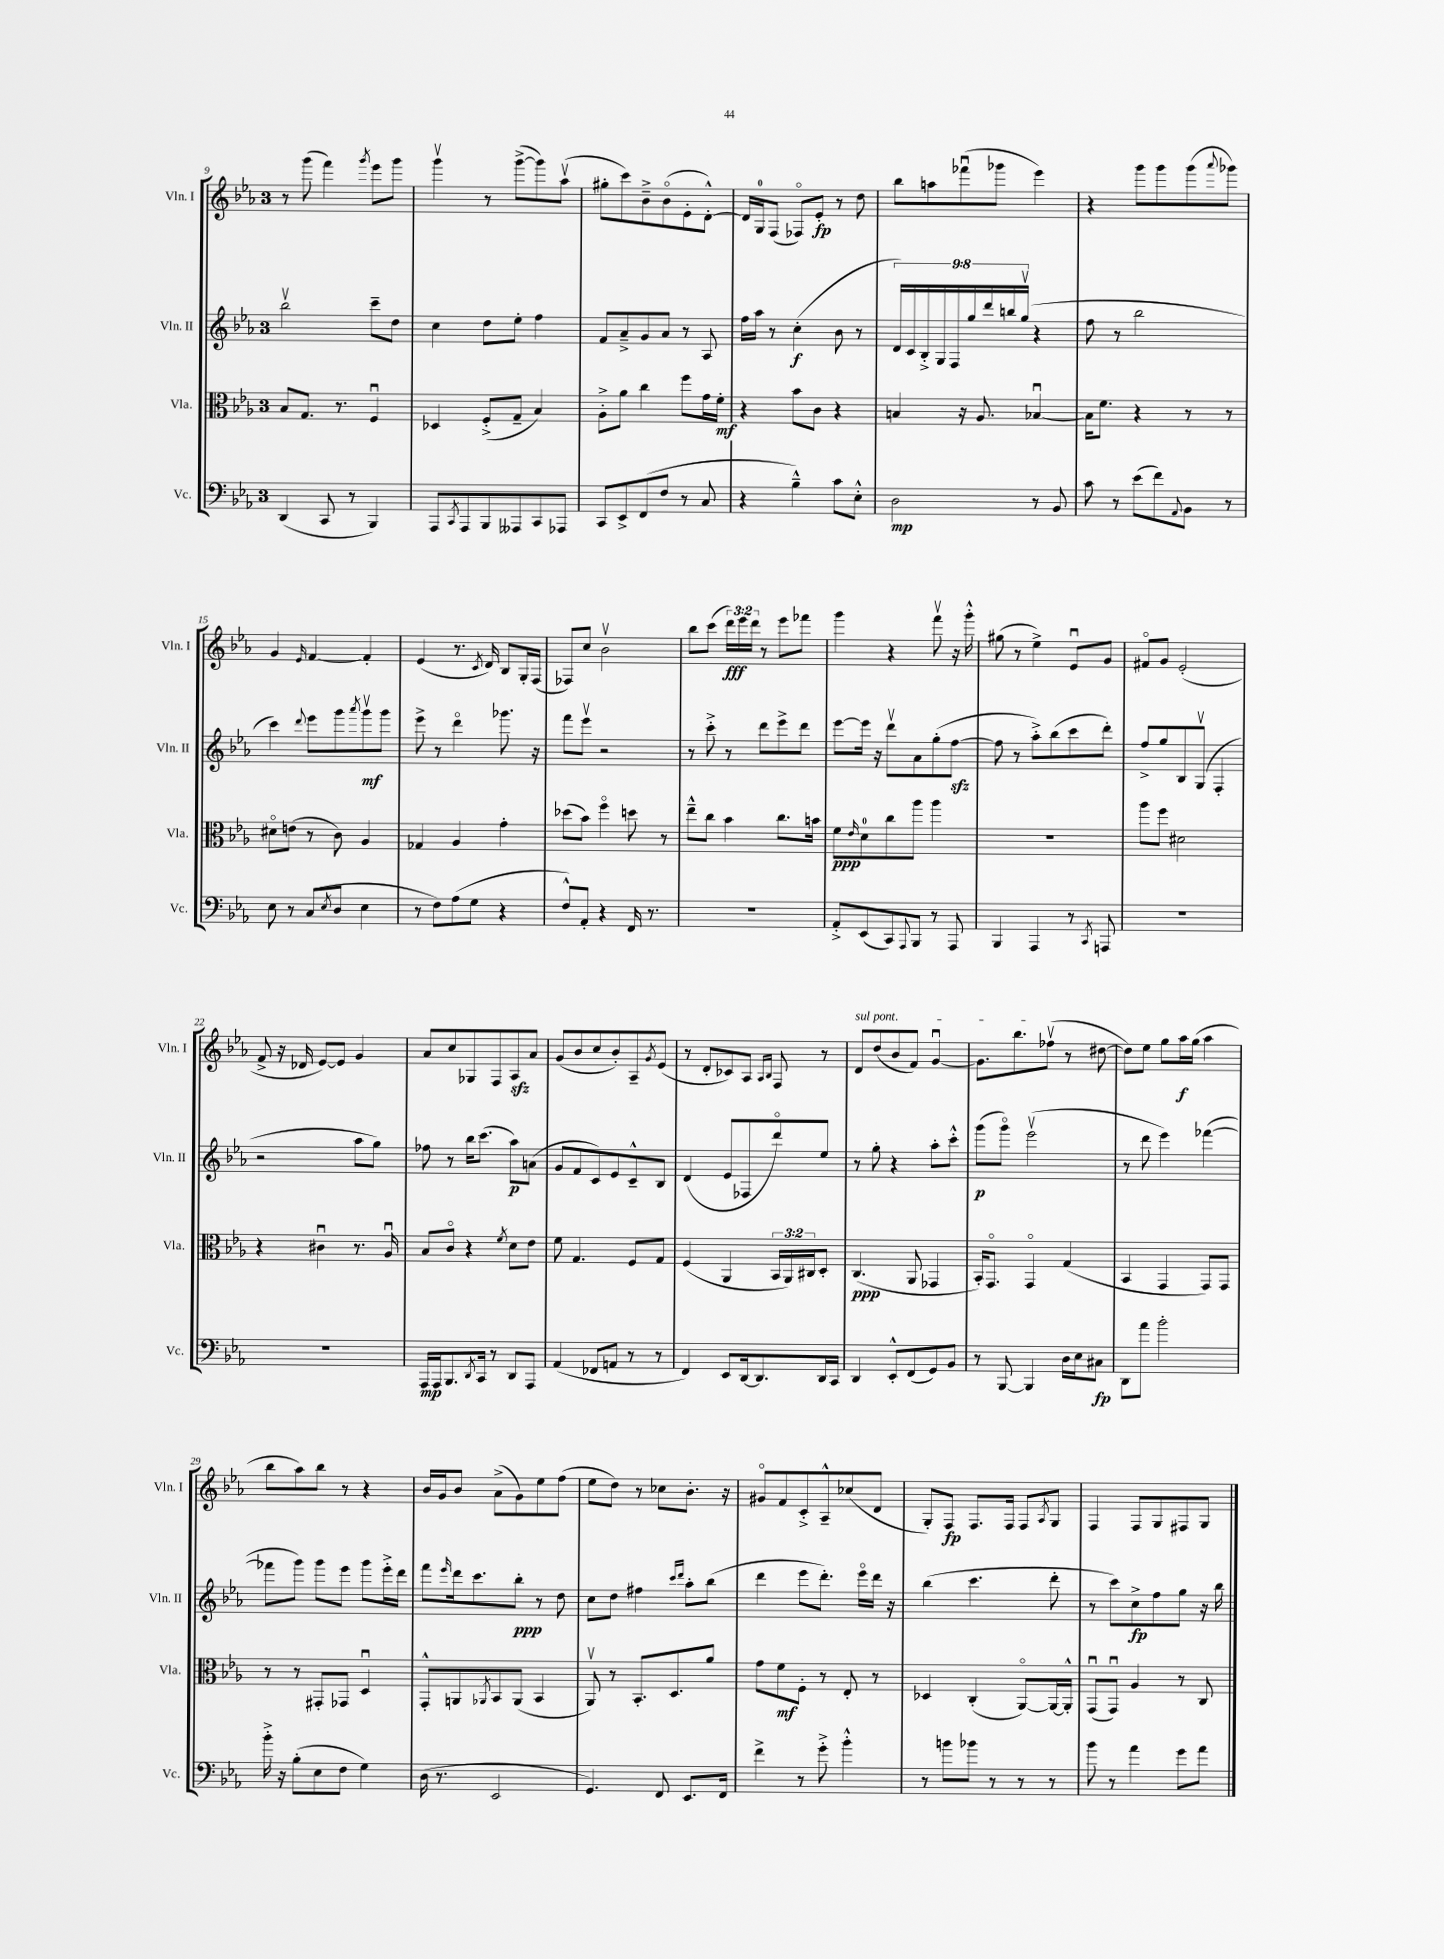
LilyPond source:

<<
\new StaffGroup <<
\new Staff = "s0" \with { instrumentName = "Vln. I" shortInstrumentName = "Vln. I" } {
    \clef treble \key ees \major \once \override Staff.TimeSignature.style = #'single-digit \time 3/4 \override Staff.TupletNumber.text = #tuplet-number::calc-fraction-text
    r8 g'''8( f'''4) \acciaccatura { g'''8 } ees'''8 g'''8 |
    g'''4\upbow r8 g'''8~->( g'''8) aes''8\upbow( |
    gis''8-. c'''8) bes'8---> bes'8\flageolet( ees'8-. d'8~-.-^) |
    d'16 g16-0 f8( fes8\flageolet) ees'8-.\fp r8 d''8 |
    bes''8 a''8 fes'''8\downbow( ges'''8 ees'''4) |
    r4 g'''8 g'''8 g'''8( \appoggiatura { aes'''8 } ges'''8) |
    g'4 \grace { ees'16 } f'4~ f'4-. |
    ees'4( r8. \acciaccatura { c'8 } d'16) bes8 g16-. f16( |
    fes8) c''8 bes'2\upbow |
    bes''8 c'''8( \tuplet 3/2 { d'''16\fff) ees'''16 d'''16 } r8 ees'''8 fes'''8 |
    g'''4 r4 f'''8\upbow r16 g'''16-.-^ |
    gis''8( r8 ees''4->) ees'8\downbow g'8 |
    fis'8\flageolet g'8 ees'2-.( |
    f'8-> r16 des'16 ees'8~) ees'8 g'4 |
    aes'8 c''8 ges8 f8 aes8\sfz aes'8 |
    g'8( bes'8 c''8 bes'8-.) aes8-- \acciaccatura { g'8 } ees'8( |
    r8 d'8-. ces'8) aes8 \grace { aes16 bes16 } f8 r8 |
    \once \override TextSpanner.bound-details.left.text = \markup { \italic "sul pont." } d'8\startTextSpan d''8( bes'8 f'8) g'4~\downbow |
    g'8. bes''8. fes''8\upbow\stopTextSpan( r8 dis''8~ |
    dis''8) ees''8 g''8 aes''16\f g''16( aes''4 |
    bes''8 aes''8) bes''8 r8 r4 |
    bes'16 g'16 bes'8 aes'8->( g'8) ees''8 f''8( |
    ees''8 d''8) r8 ces''8 bes'8.-. r16 |
    gis'8\flageolet f'8 c'8-.-> aes8---^ ces''8( d'8 |
    g8-.) f8\fp f8. f16 f8 \acciaccatura { aes8 } g8 |
    f4 f8 g8 fis8 g8 \bar "|." |
}
\new Staff = "s1" \with { instrumentName = "Vln. II" shortInstrumentName = "Vln. II" } {
    \clef treble \key ees \major \once \override Staff.TimeSignature.style = #'single-digit \time 3/4 \override Staff.TupletNumber.text = #tuplet-number::calc-fraction-text
    bes''2\upbow c'''8-- d''8 |
    c''4 d''8 ees''8-. f''4 |
    f'8 aes'8---> g'8 aes'8 r8 aes8 |
    f''16 aes''16 r8 c''4-.\f( bes'8 r8 |
    \tuplet 9/8 { d'16) c'16 bes16-.-> g16 f16 g''16 d'''16 b''16 g''16\upbow( } r4 |
    f''8 r8 bes''2 |
    c'''4) \appoggiatura { d'''8 } ees'''8 g'''8 \acciaccatura { aes'''8 } g'''8\upbow\mf g'''8 |
    ees'''8-> r8 d'''4\flageolet ges'''8. r16 |
    f'''8 ees'''8\upbow r2 |
    r8 c'''8-.-> r8 d'''8 ees'''8-> d'''8 |
    ees'''8~ ees'''16 r16 d'''8\upbow aes'8 g''8-.( f''8~\sfz |
    f''8 r8 aes''8-.->) bes''8( c'''8 d'''8-.) |
    f''8-> g''8 bes8 g8\upbow( f4-. |
    r2 aes''8 g''8) |
    fes''8 r8 bes''16 c'''8.( aes''8\p) a'8( |
    g'8 f'8 c'8) ees'8 c'8---^ bes8 |
    d'4( ees'8 fes8 d'''8\flageolet) ees''8 |
    r8 g''8-. r4 aes''8-. c'''8-.-^ |
    g'''8\p( g'''8\flageolet) ees'''2\upbow( |
    r8 d'''8 ees'''4) fes'''4~( |
    fes'''8 g'''8) g'''8 ees'''8 g'''8 ees'''16-.-> d'''16 |
    f'''8 \grace { ees'''16 } d'''16 c'''8. bes''8-.\ppp r8 d''8 |
    c''8 d''8 fis''4 \grace { c'''16 d'''16 } aes''8-. bes''8( |
    d'''4 ees'''8 d'''8.-.) ees'''16\flageolet d'''16 r16 |
    bes''4( c'''4. d'''8-. |
    r8 c'''8) c''8->\fp f''8 g''8 r16 bes''16 \bar "|." |
}
\new Staff = "s2" \with { instrumentName = "Vla." shortInstrumentName = "Vla." } {
    \clef alto \key ees \major \once \override Staff.TimeSignature.style = #'single-digit \time 3/4 \override Staff.TupletNumber.text = #tuplet-number::calc-fraction-text
    bes8 g8. r8. f4\downbow |
    des4 f8-.->( g8-- bes4) |
    aes8-.-> aes'8 c''4 f''8 g'16 f'16-.\mf |
    r4 bes'8 c'8 r4 |
    b4 r16 aes8. bes4~\downbow |
    bes16 f'8. r4 r8 r8 |
    dis'8\flageolet e'8( r8 c'8) aes4 |
    ges4 aes4 g'4-. |
    des''8( bes'8) f''4\flageolet d''8 r8 |
    ees''8---^ c''8 bes'4 c''8. b'16 |
    f'8\ppp \grace { ees'16 } d'8-0 c''8 aes''8 aes''4 |
    R2. |
    aes''8 f''8 dis'2 |
    r4 cis'4\downbow r8. aes16\downbow |
    bes8 c'8\flageolet r4 \acciaccatura { f'8 } d'8 ees'8 |
    f'8 g4. f8 g8 |
    f4( aes,4 \tuplet 3/2 { bes,16 aes,16) cis16 } d8-. |
    c4.\ppp( aes,8 ges,4 |
    bes,16-.) g,8.\flageolet g,4\flageolet g4( |
    bes,4 g,4 g,8) g,8 |
    r8 r8 gis,8-. ges,8 d4\downbow |
    g,8-.-^ a,8 \acciaccatura { aes,8 } bes,8 aes,8( bes,4 |
    aes,8\upbow) r8 bes,8.-. d8. aes'8 |
    g'8 f'8\mf f8-. r8 ees8-. r8 |
    des4 c4-.( aes,8~\flageolet) aes,16~ aes,16-.-^ |
    g,8\downbow( g,8\downbow) aes4 r8 c8 \bar "|." |
}
\new Staff = "s3" \with { instrumentName = "Vc." shortInstrumentName = "Vc." } {
    \clef bass \key ees \major \once \override Staff.TimeSignature.style = #'single-digit \time 3/4
    d,4( c,8 r8 bes,,4) |
    aes,,8 \acciaccatura { c,8 } aes,,8 bes,,8 aeses,,8 c,8 aes,,8 |
    c,8 ees,8-> f,8( f8 r8 c8 |
    r4 bes4---^) c'8 ees8-.-^ |
    d2\mp r8 bes,8 |
    c'8 r8 ees'8( f'8) \appoggiatura { aes,8 } bes,8 r8 |
    ees8 r8 c8( \acciaccatura { ees8 } d8 ees4 |
    r8 f8) aes8( g8 r4 |
    f8-^) aes,8-. r4 f,16 r8. |
    R2. |
    aes,8-.-> ees,8( c,8) \appoggiatura { aes,,8 } bes,,8 r8 aes,,8 |
    bes,,4 aes,,4 r8 \acciaccatura { c,8 } a,,8 |
    R2. |
    R2. |
    aes,,16\mp aes,,16 bes,,8. \acciaccatura { d,8 } c,16 r8 d,8 aes,,8 |
    aes,4( fes,8 a,8 r8 r8 |
    f,4) ees,8 d,16~ d,8. d,16 c,16 |
    d,4 ees,8-.-^ f,8( g,8) bes,8 |
    r8 bes,,8~ bes,,4 d16 ees16 cis8\fp |
    d,8 aes'8 bes'2-. |
    bes'16-.-> r16 bes8-.( ees8 f8 g4) |
    d16( r8. ees,2 |
    g,4.) f,8 ees,8. f,16 |
    f'4-> r8 g'8-.-> bes'4-.-^ |
    r8 b'8 bes'8 r8 r8 r8 |
    bes'8 r8 aes'4 g'8 aes'8 \bar "|." |
}
>>
>>
\layout { \context { \Score currentBarNumber = #9 } }
